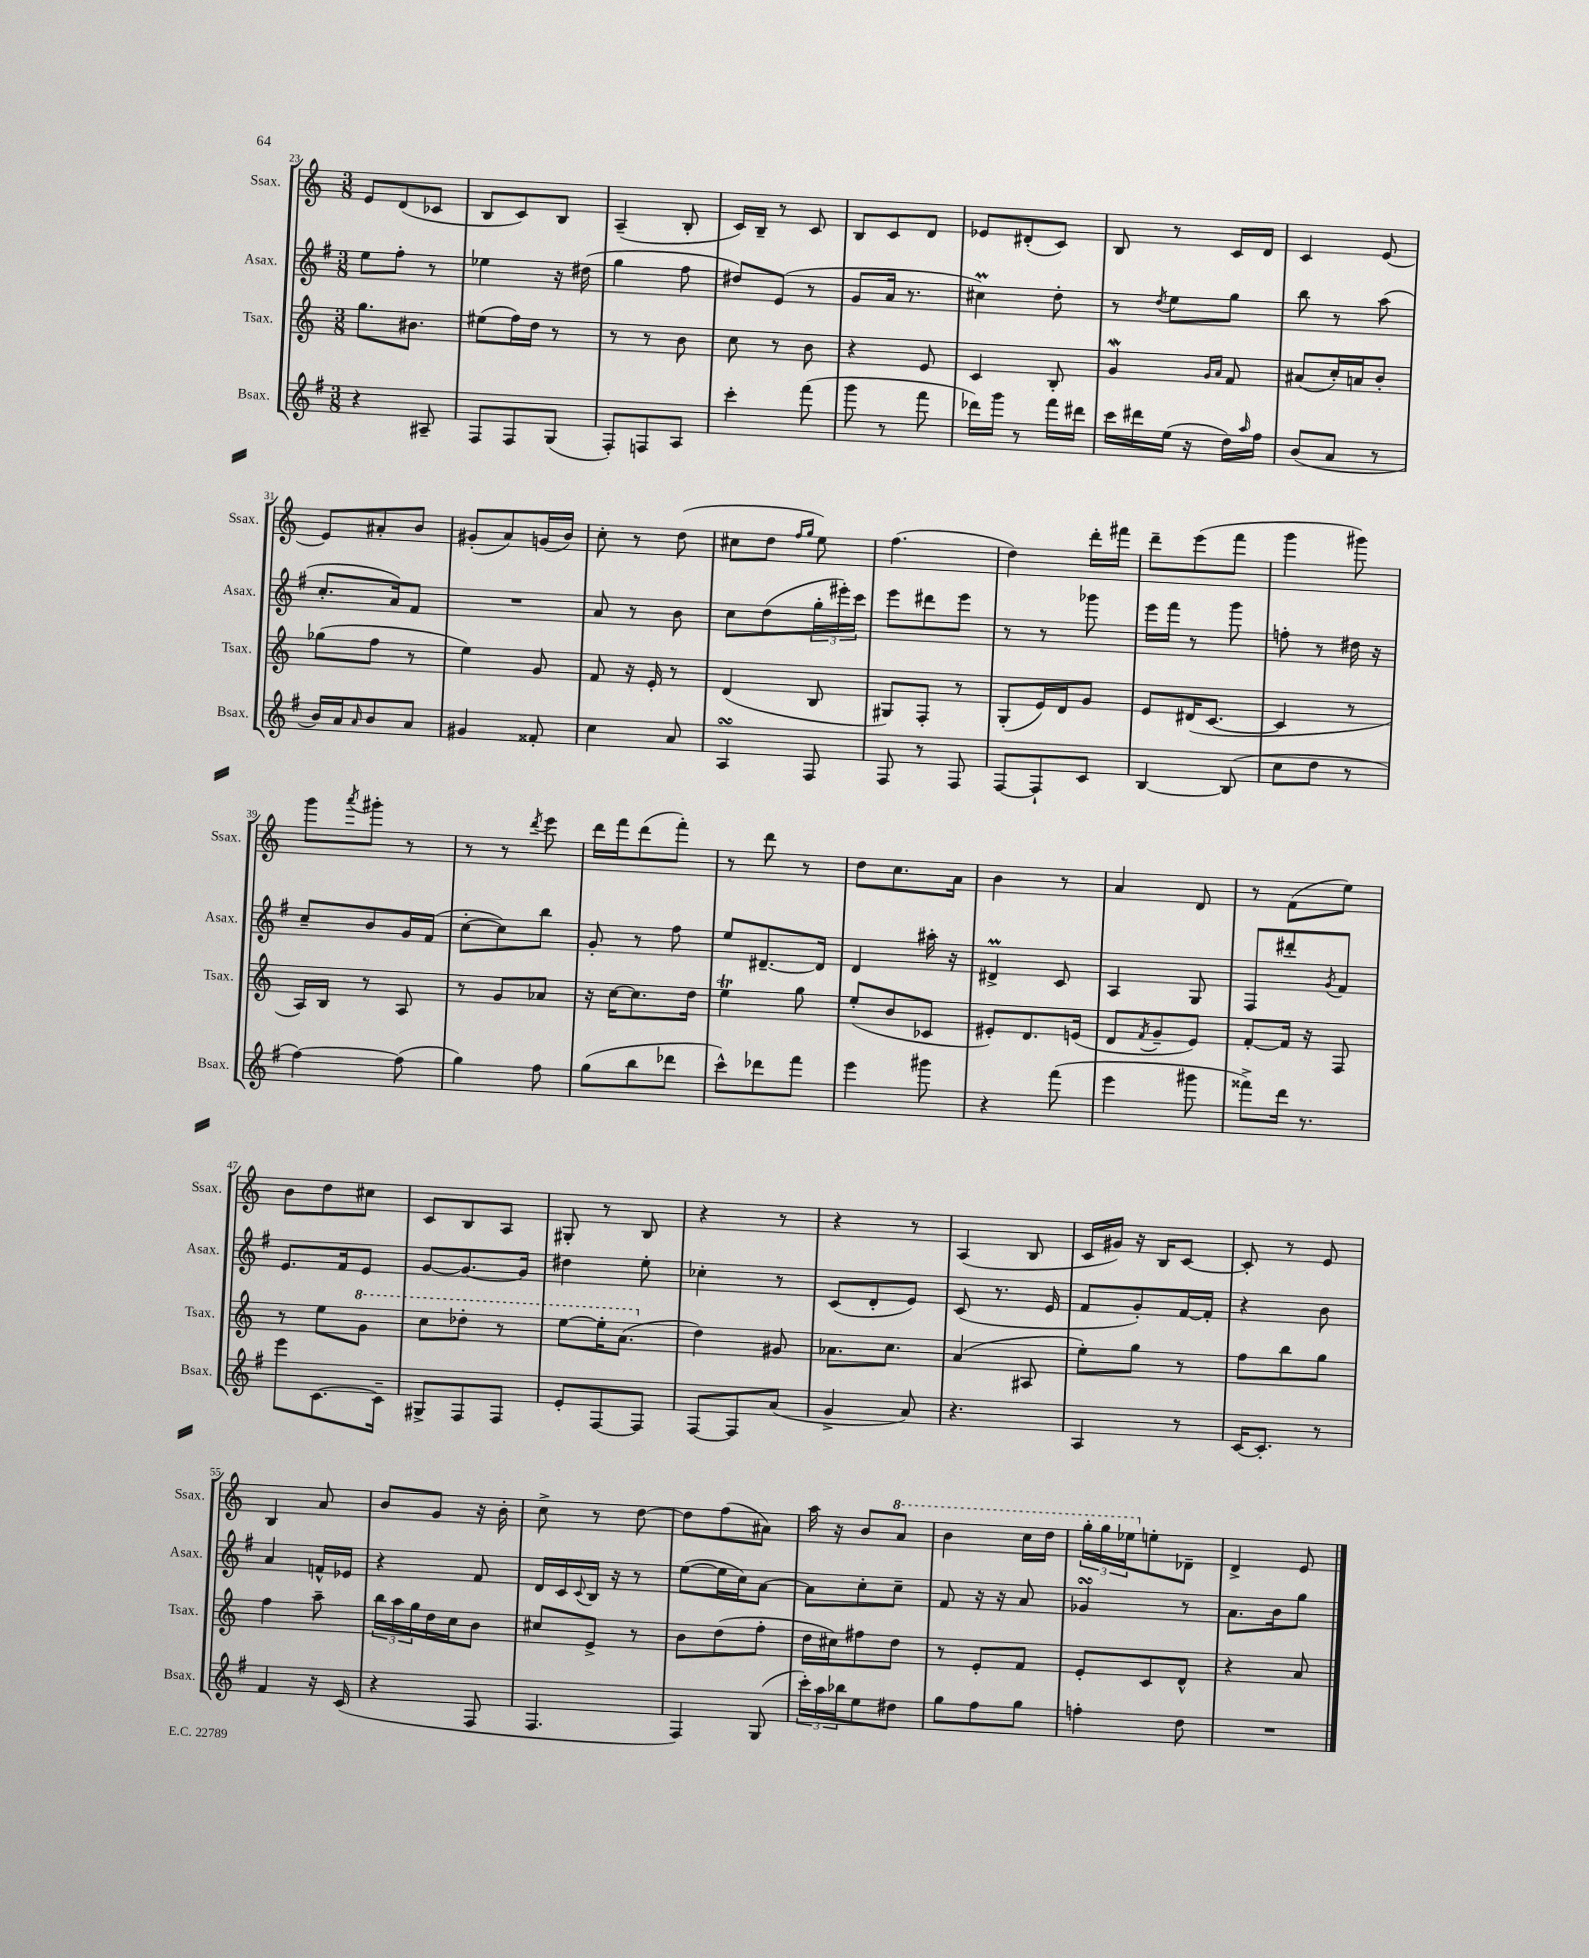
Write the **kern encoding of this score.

**kern	**kern	**kern	**kern
*part4	*part3	*part2	*part1
*staff4	*staff3	*staff2	*staff1
*I"Bsax.	*I"Tsax.	*I"Asax.	*I"Ssax.
*I'Bsax.	*I'Tsax.	*I'Asax.	*I'Ssax.
*clefG2	*clefG2	*clefG2	*clefG2
*k[f#]	*k[]	*k[f#]	*k[]
*M3/8	*M3/8	*M3/8	*M3/8
=23	=23	=23	=23
4r	8.gg\L	8ee\L	8e/L
.	.	8ff#'\J	(8d/
.	8.b#X\J	.	.
8A#X~/	.	8r	8c-X/J
=24	=24	=24	=24
8F#/L	(8ee#X\L	4ee-X\	8B/L
8F#/	16ff\L)	.	8c/)
.	16dd\JJ	.	.
(8G/J	8r	16r	8B/J
.	.	(16dd#X\	.
=25	=25	=25	=25
8F#'/L)	8r	4gg\	(4A~/
8Fn/	8r	.	.
8A/J	8b\	8ff#\	8B'/
=26	=26	=26	=26
4ccc'\	8cc\	8dd#X/L)	16c/LL)
.	.	.	16B~/JJ
.	8r	(8e/J	8r
(8fff#\	8b\	8r	8c/
=27	=27	=27	=27
8ggg\	4r	8g/L	8B/L
8r	.	16a/Jk	8c/
.	.	8.r	.
8fff#\	8e/	.	8d/J
=28	=28	=28	=28
16ddd-X\LL)	4c/	4cc#Xm\)	8e-X/L
16ggg\JJ	.	.	.
8r	.	.	(8d#X'/
16fff#\LL	8B'/	8dd'\	8c/J)
16ddd#X\JJ	.	.	.
=29	=29	=29	=29
16ccc\LL	4gW/	8r	8B/
16ddd#X\	.	.	.
.	.	8qdd/	.
(16ee\JJ	.	8ee\L	8r
16r	.	.	.
.	16qqg/LL	.	.
.	16qqa/JJ	.	.
16dd\LL)	8f/	8gg\J	16c/LL
16qqaa/	.	.	.
16ff#\JJ	.	.	16d/JJ
=30	=30	=30	=30
(8b/L	(8a#X/L	8bb\	4c/
8a/J	16cc'/L)	8r	.
.	16an/J	.	.
8r	8b'/J	(8aa\	[8e/
!!LO:LB:g=z
=31	=31	=31	=31
16b/LL)	(8gg-X\L	8.cc'/L	8e/L]
16a/J	.	.	.
16qqa/	.	.	.
8b/	8ff\J	.	8a#X'/
.	.	16a/k)	.
8a/J	8r	8f#/J	8b/J
=32	=32	=32	=32
4g#X/	4ee\)	4.r	(8g#X'/L
.	.	.	8a/)
8f##X'/	8g/	.	(16gn/L
.	.	.	16b/JJ)
=33	=33	=33	=33
4cc\	8f/	8a/	8cc'\
.	16r	8r	8r
.	16e'/	.	.
8a/	8r	8b\	(8dd\
=34	=34	=34	=34
4AsSSS/	(4d/	8cc\L	8cc#X\L
.	.	(8dd\	8dd\J
.	.	.	16qqff/LL
.	.	.	16qqgg/JJ
8F#/	8B/	24gg'\L	8ee\)
.	.	24eee#X'\)	.
.	.	24ccc\JJ	.
=35	=35	=35	=35
8F#/	8G#X/L)	8eee\L	(4.ff\
8r	8F'/J	8ddd#X\	.
8F#/	8r	8eee\J	.
=36	=36	=36	=36
[8F#/L	(8G'/L	8r	4dd\)
8F#`/]	16e/L)	8r	.
.	16d/J	.	.
8c/J	8g/J	8ggg-X\	16ddd'\LL
.	.	.	16fff#X\JJ
=37	=37	=37	=37
[4B/	8e/L	16eee\LL	8ddd~\L
.	.	16fff#\JJ	.
.	(16d#X/K	8r	(8eee\
.	[8.c/J	.	.
(8B/]	.	8ggg\	8fff\J
=38	=38	=38	=38
8cc\L	4c/]	8ffn'\	4ggg\
8dd\J	.	8r	.
8r	8r	16dd#X\	8ggg#X\)
.	.	16r	.
!!LO:LB:g=z
=39	=39	=39	=39
[4ff#\)	16A/LL)	8cc~/L	8ggg\L
.	16B/JJ	.	.
.	.	.	8qaaa/
.	8r	8b/	8ggg#X'\J
(8ff#\]	8A/	16g/L	8r
.	.	(16f#/JJ	.
=40	=40	=40	=40
4gg\)	8r	[8cc'\L	8r
.	8g/L	8cc\])	8r
.	.	.	8qddd/
8ff#\	8a-X/J	8bb\J	8eee\
=41	=41	=41	=41
(8gg\L	16r	8g'/	16ddd\LL
.	[16cc\KL	.	16fff\J
8bb\	8.cc\]	8r	(8ddd\
8ddd-X\J	.	8ff#\	8fff'\J)
.	16dd\Jk	.	.
=42	=42	=42	=42
8ccc^^\L)	4eet\	8ee/L	8r
8ddd-X\	.	[8.d#X~/	8ddd\
8fff#\J	8gg\	.	8r
.	.	16d#/Jk]	.
=43	=43	=43	=43
4eee\	(8ee'/L	4d/	8dd\L
.	8b/	.	8.cc\
8ggg#X\	8c-X/J	16aa#X'\	.
.	.	16r	16a\Jk
=44	=44	=44	=44
4r	8e#X'/L)	4d#Xm^/	4b\
.	8.d/	.	.
(8fff#\	.	8c/	8r
.	(16en/Jk	.	.
=45	=45	=45	=45
4eee\	8d/L	4A/	4a/
.	8qf/	.	.
.	8g~/	.	.
8ggg#X\	8e/J)	8G/	8d/
=46	=46	=46	=46
8fff##X^\L)	[8f'/L	8F#/L	8r
16ddd\Jk	16f/Jk]	8ddd#X'/	(8f\L
8.r	16r	.	.
.	.	8qg/	.
.	8F/	8f#/J	8ee\J)
!!LO:LB:g=z
=47	=47	=47	=47
8eee\L	8r	8.e/L	8b\L
[8.c\	8ee\L	.	8dd\
.	.	16f#/k	.
*	*8va	*	*
.	8gg\J	8e/J	8cc#X\J
16c~\Jk]	.	.	.
=48	=48	=48	=48
8G#X^/L	8ccc\L	[8g/L	8c/L
8F#/	8ddd-X'\J	8.g/_	8B/
8F#/J	8r	.	8A/J
.	.	16g/Jk]	.
=49	=49	=49	=49
8e'/L	[8eee\L	4dd#X\	8G#X'/
[8F#/	16eee'\K]	.	8r
.	(8.aa\J	.	.
8F#/J]	.	8ee'\	8B/
=50	=50	=50	=50
*	*X8va	*	*
[8F#/L	4dd\)	4cc-X'\	4r
8F#/]	.	.	.
(8a/J	8g#X/	8r	8r
=51	=51	=51	=51
4g^/	8.a-X\L	(8c/L	4r
.	.	8d'/	.
.	8.cc\J	.	.
8a/)	.	8e/J)	8r
=52	=52	=52	=52
4.r	(4a/	(8c/	(4A/
.	.	8.r	.
.	8A#X/	.	8B/
.	.	16e/	.
=53	=53	=53	=53
4A/	8ee'\L)	8f#/L	16c/LL
.	.	.	16g#X/JJ)
.	8gg\J	8g'/)	16r
.	.	.	16B/KL
8r	8r	[16f#/L	[8c/J
.	.	16f#'/JJ]	.
=54	=54	=54	=54
[16c/KL	8ff\L	4r	8c'/]
8.c'/J]	.	.	.
.	8bb\	.	8r
8r	8gg\J	8b\	8e/
!!LO:LB:g=z
=55	=55	=55	=55
4f#/	4ff\	4a/	4B/
16r	8aa~\	16fn^^/LL	8a/
(16c/	.	16e-X/JJ	.
=56	=56	=56	=56
4r	24bb\LL	4r	8b/L
.	24aa\	.	.
.	24gg\	.	.
.	16dd\	.	8g/J
.	16cc\J	.	.
8F#/	8b\J	8f#/	16r
.	.	.	16b'\
=57	=57	=57	=57
4.F#/	8cc#X/L	16d/LL	8cc^\
.	.	16c/	.
.	.	8qqc/	.
.	8e^/J	16B/JJ	8r
.	.	16r	.
.	8r	8r	[8dd\
=58	=58	=58	=58
4F#/)	8b\L	([8ee\L	8dd\L]
.	(8dd\	16ee\L]	(8ff\
.	.	16cc\J)	.
(8G/	8ff'\J	[8a\J	8a#X\J)
=59	=59	=59	=59
24ccc'\LL)	16dd\LL	8a\L]	16aa\
24aa\	.	.	.
.	16cc#X\J)	.	16r
24bb-X\J	.	.	.
8ee\	8ff#X\	8cc'\	8b/L
*	*	*	*8va
8dd#X\J	8dd\J	8cc~\J	8aa/J
=60	=60	=60	=60
8gg\L	8r	8f#/	4bb\
8ff#\	8e'/L	16r	.
.	.	16r	.
8gg\J	8f/J	8a/	16ccc\LL
.	.	.	16ddd\JJ
=61	=61	=61	=61
4ffn'\	8e'/L	4g-XsSSs/	24ggg'\LL
.	.	.	24ggg\
.	.	.	24eee-X\J
*	*	*	*X8va
.	8c/	.	8een'\
8dd\	8d^^/J	8r	8d-X~\J
=62	=62	=62	=62
4.r	4r	8.a\L	4d^/
.	.	16b\k	.
.	8a/	8gg\J	8e/
==	==	==	==
*-	*-	*-	*-
